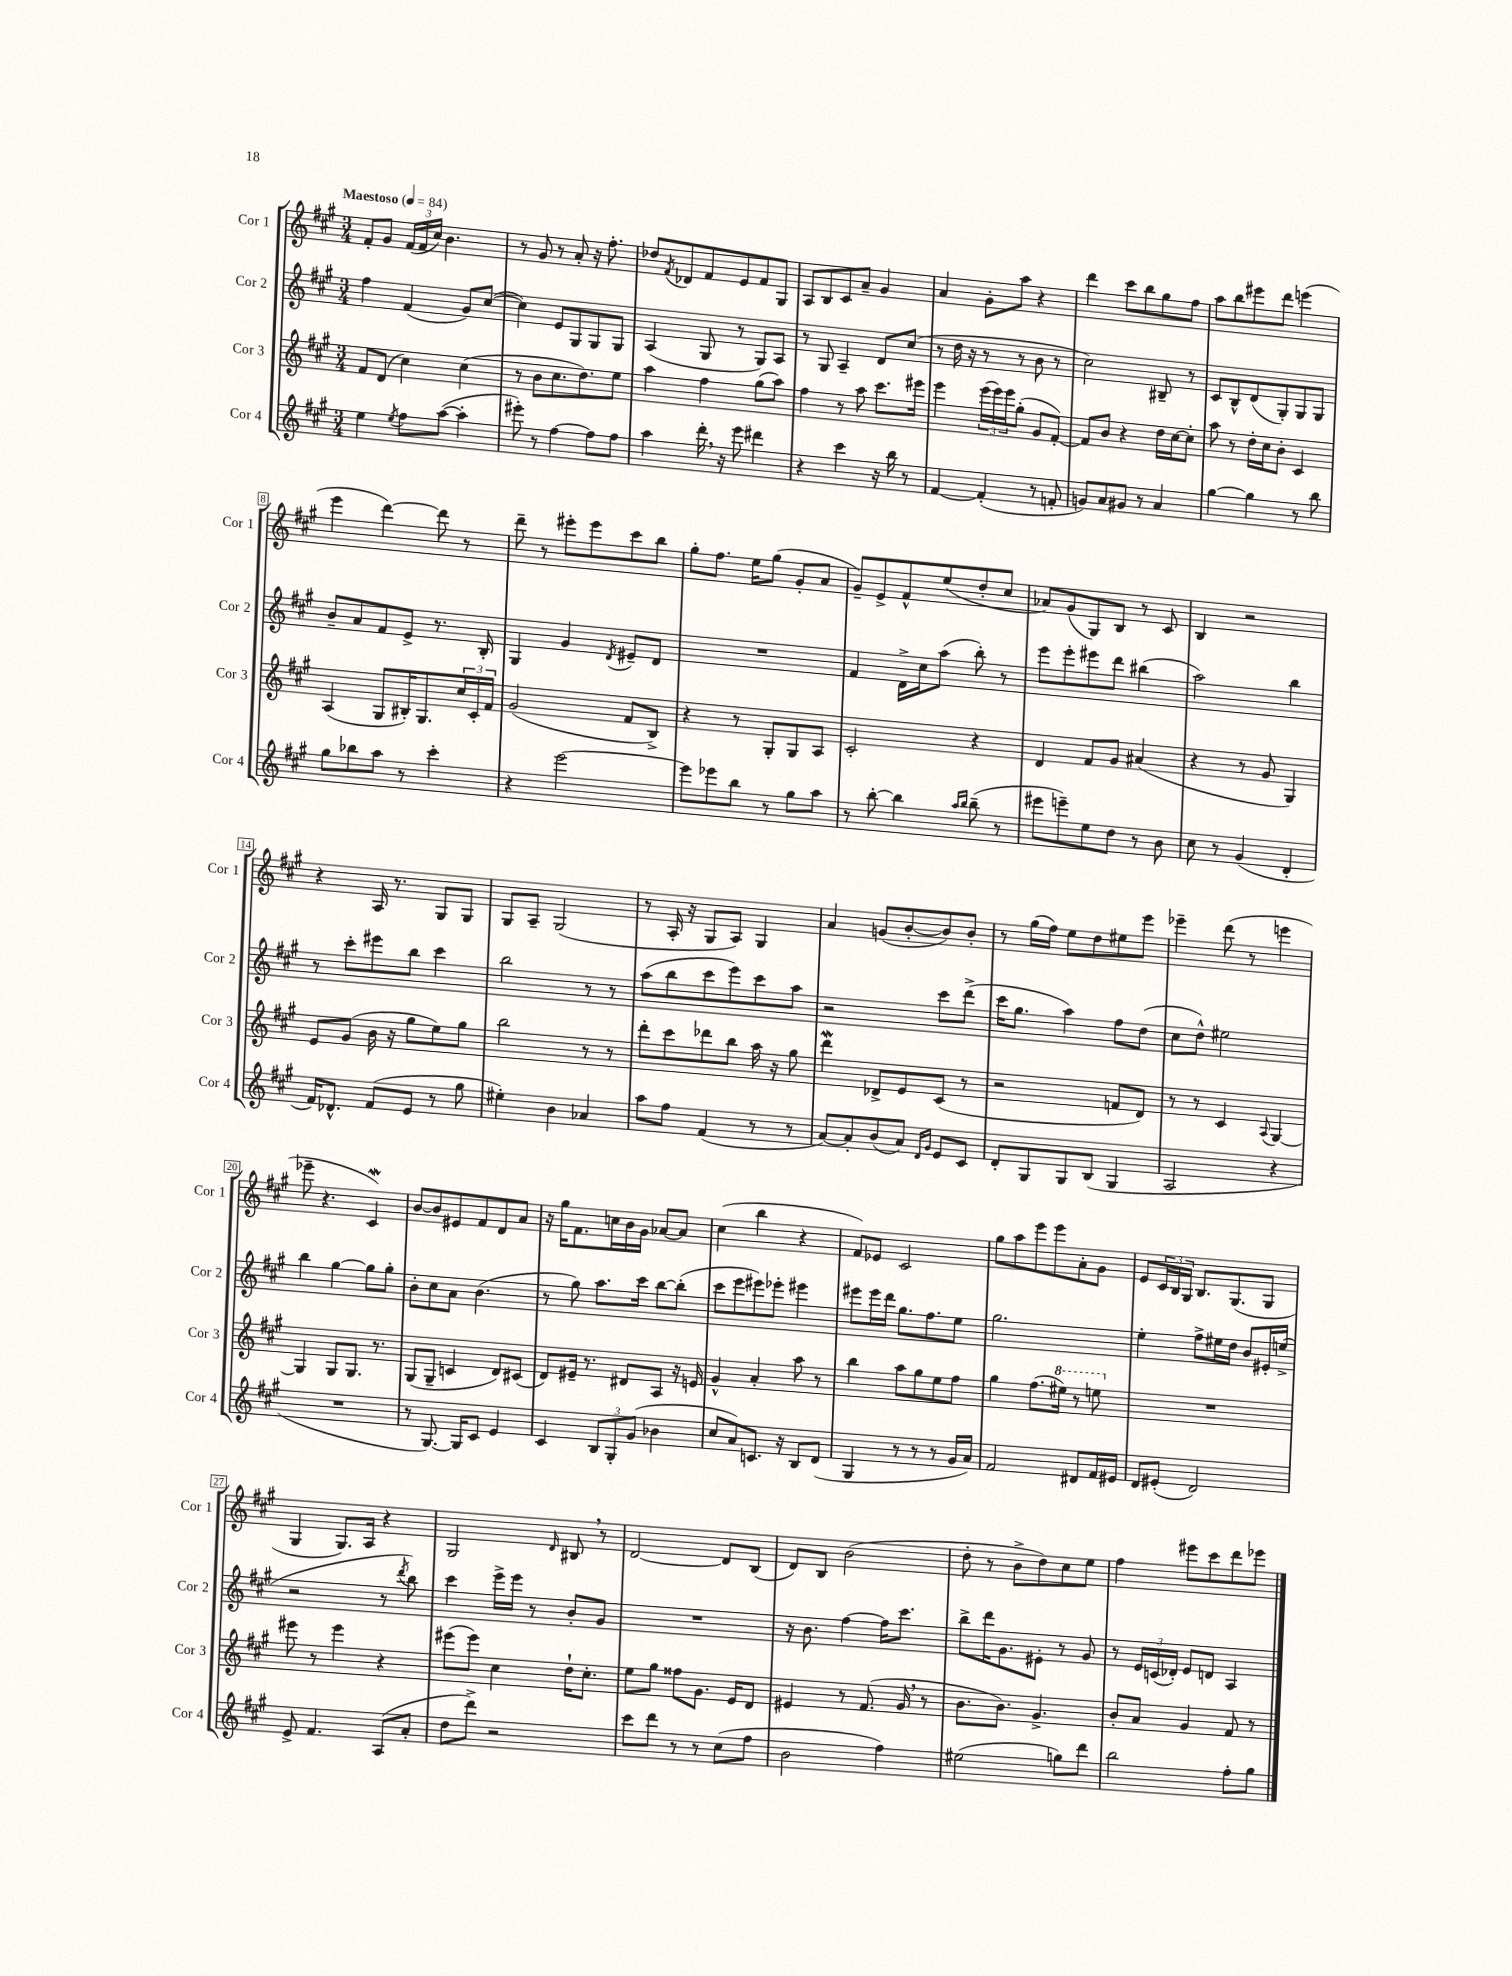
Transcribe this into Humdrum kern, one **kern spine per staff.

**kern	**kern	**kern	**kern
*staff4	*staff3	*staff2	*staff1
*clefG2	*clefG2	*clefG2	*clefG2
*k[f#c#g#]	*k[f#c#g#]	*k[f#c#g#]	*k[f#c#g#]
*M3/4	*M3/4	*M3/4	*M3/4
*MM84	*MM84	*MM84	*MM84
4ee	8f#	4ff#	8f#'
.	(8d	.	8g#
8qee	.	.	.
8ff#	4cc#)	(4f#	(24f#
.	.	.	24f#
.	.	.	24cc#)
([8aa	.	.	4.b
4aa']	(4cc#	8g#)	.
.	.	([8cc#	.
=	=	=	=
8eee#')	8r	4cc#])	8r
8r	8b	.	8g#
[4ff#	8.cc#	8e	8r
.	.	8G#	8a'
.	8.dd)	.	.
8ff#]	.	8G#	16r
.	.	.	8.ff#'
8ff#	8ee	8G#	.
=	=	=	=
4aa	4aa	(4A	8dd-
.	.	.	8qf#
.	.	.	8d-
16ddd'	4ff#	8G#	8f#
16r	.	.	.
8eee	.	8r	8e
4ddd#	(8gg#	8G#)	8f#
.	8aa)	8A	8G#
=	=	=	=
4r	4ff#	8r	8A
.	.	8G#	8B
4ccc#	8r	4A~	8c#
.	8aa	.	8a~
16r	8.ccc#	8d	4g#
16bb	.	.	.
8r	.	(8cc#	.
.	16eee#	.	.
=	=	=	=
[4f#	4eee	8r	4a
.	.	16dd	.
.	.	16r	.
(4f#']	(24eee	8r	8g#'
.	24eee)	.	.
.	24eee	.	.
.	(8gg#'	8r	8aa
8r	8g#	8b	4r
8f'	[8f#')	8r	.
=	=	=	=
8g)	8f#]	2cc#)	4ddd
8a	8b	.	.
8g#	4r	.	8ccc#
8r	.	.	8bb
4a	16dd	8B#~	8gg#
.	[16cc#	.	.
.	8cc#']	8r	8ff#
=	=	=	=
[4gg#	8aa	8c#	8aa
.	8r	8B^^	8bb
4gg#]	16dd'	(8d	8eee#
.	16cc#	.	.
.	8b'	8G#')	8ddd
8r	4c#	8G#	(4eee
8bb	.	8G#	.
=	=	=	=
8gg#	(4A	8b~	4eee
8bb-	.	8a	.
8aa	8G#	8f#	[4ddd)
8r	16B#')	8e^	.
.	8.G#	.	.
4ccc#'	.	8.r	8ddd]
.	24cc#	.	8r
.	24c#'	.	.
.	.	16B'	.
.	24f#	.	.
=	=	=	=
4r	(2g#	4G#	8ddd~
.	.	.	8r
[2eee	.	4g#	8eee#'
.	.	.	8eee#
.	.	8qd	.
.	8f#	8e#~	8ccc#
.	8B^)	8d	8bb
=	=	=	=
8eee]	4r	2.r	8gg#'
8eee-	.	.	8.ff#
8bb	8r	.	.
.	.	.	16ee
8r	8G#'	.	(8gg#
8gg#	8G#	.	8g#'
8aa	8A	.	8a
=	=	=	=
8r	2c#'	4f#	8g#~)
[8bb'	.	.	8e^
4bb]	.	16d^	8f#^^
.	.	16cc#	.
.	.	(8aa	(8ee
16qqaa	.	.	.
16qqbb	.	.	.
(8bb~	4r	8bb')	8dd'
8r	.	8r	8cc#
=	=	=	=
8eee#	4d	8eee	8a-)
8eee~)	.	8eee'	(8g#
8ee	8f#	8eee#	8G#)
8dd	8g#	8ddd	8B
8r	(4a#	(4bb#	8r
8b	.	.	8c#
=	=	=	=
8cc#	4r	2aa)	4B
8r	.	.	.
(4g#	8r	.	2r
.	8g#	.	.
4d'	4G#)	4bb	.
=	=	=	=
16f#)	8e	8r	4r
8.d-^^	.	.	.
.	(8g#	8ccc#'	.
(8f#	16b	8eee#	16A
.	16r	.	8.r
8e	8gg#	8bb	.
8r	8ee)	4ccc#	8G#
8gg#	8gg#	.	8G#
=	=	=	=
4ee#')	2bb	2bb	8G#
.	.	.	8A~
4b	.	.	(2G#
4a-	8r	8r	.
.	8r	8r	.
=	=	=	=
8aa	8ddd'	(8aa	8r
8ff#	8ccc#	8bb	16A'
.	.	.	16r
(4f#	8ddd-	8ccc#	8G#
.	8bb	8eee)	8A)
8r	16aa	8ccc#	4G#
.	16r	.	.
8r	8gg#	8aa	.
=	=	=	=
[8a)	4ddd	2r	4a
8a']	.	.	.
(8b	8d-^	.	(8g
8a)	8e	.	[8b'
16qqd	.	.	.
16qqg#	.	.	.
8e	(8c#	8ccc#	8b])
8c#	8r	(8ddd^	8b'
=	=	=	=
8d'	2r	16ccc#	8r
.	.	8.gg#	.
8G#	.	.	(16gg#
.	.	.	16ff#)
8G#	.	4aa)	8ee
(8B	.	.	8dd
4G#	8f	8ff#	8ee#
.	8d)	(8dd	8eee
=	=	=	=
2A	8r	8cc#	4eee-~
.	8r	8dd^^)	.
.	4c#	2ee#	(8ddd
.	.	.	8r
.	8qqA	.	.
4r	[4G#	.	4eee
=	=	=	=
2.r	4G#]	4bb	8eee-~
.	.	.	4.r
.	8G#	[4gg#	.
.	8.G#	.	.
.	.	8gg#]	4c#)
.	8.r	.	.
.	.	8gg#'	.
=	=	=	=
8r	(8G#	8b'	[8b
[8.G#)	8G#~	8cc#	8b]
.	4c	8a	8e#
16G#]	.	.	.
8c#	.	(4.b	8f#
4e	8d)	.	8d
.	(8c#	.	8a
=	=	=	=
4c#	8d)	8r	16r
.	.	.	16gg#
.	16e#~	8gg#)	8.f#
.	8.r	.	.
12B	.	8.aa	.
.	.	.	16cc
12G#'	.	.	.
.	8d#	.	16b
(12g#	.	.	.
.	.	16ccc#	16g#
4b-	8A	[8bb	[8a-
.	16r	(8bb']	8a-]
.	16e	.	.
=	=	=	=
8cc#	4g#^^	8ccc#	(4cc#
8a)	.	8eee	.
8.c	4a'	8eee#)	4bb
.	.	8eee-'	.
16r	.	.	.
8B	8aa	4eee#	4r
(8d	8r	.	.
=	=	=	=
4G#	4bb	8eee#	8f#)
.	.	16eee#	8e-
.	.	16ddd	.
8r	8aa	8.gg#	2c#
8r	8gg#	.	.
.	.	8.ff#	.
8r	8ee	.	.
16g#	8ff#	8ee	.
16a)	.	.	.
=	=	=	=
2f#	4gg#	2.gg#	8gg#
.	.	.	8aa
.	(8.ff#	.	8eee
.	.	.	8eee
.	16eee#)	.	.
8d#	8r	.	8a'
16f#	8eee	.	8g#
16e#	.	.	.
=	=	=	=
8d	2.r	4ee'	8e
(8e#'	.	.	24c#
.	.	.	24B
.	.	.	24G#
2d)	.	8ff#^	8.B
.	.	16ee#	.
.	.	16dd	(8.G#
.	.	8b	.
.	.	16e#'	8G#
.	.	(16ee^	.
=	=	=	=
8e^	8eee#	2r	4G#
4.f#	8r	.	.
.	4eee#	.	8.G#)
.	.	.	16A
(8A	4r	8r	4r
.	.	8qddd	.
8a'	.	8bb)	.
=	=	=	=
8dd	(8eee#	4ccc#	2G#
8ddd^)	8eee#)	.	.
2r	4cc#	16eee^	.
.	.	16eee	.
.	.	8r	.
.	.	.	16qqd
.	16dd`	8b'	8B#
.	8.cc#'	.	.
.	.	8g#	8r
=	=	=	=
8ccc#	8ee	2.r	[2d
8ddd	8gg#	.	.
8r	8ff##	.	.
8r	8.g#	.	.
(8cc#	.	.	8d]
.	16e	.	.
8ff#	8d	.	(8B
=	=	=	=
2b	4e#	16r	8d)
.	.	8.b	.
.	.	.	8B
.	8r	[4ff#	(2b
.	(8.f#	.	.
4ff#)	.	16ff#]	.
.	16g#	8.ccc#	.
.	8r	.	.
=	=	=	=
(2ee#	8.b	8bb^	8dd'
.	.	16ddd	8r
.	8.b)	8.g#	.
.	.	.	8b^
.	4.g#^	8e#'	8dd)
8gg)	.	8r	8cc#
8ddd	.	8g#	8ee
=	=	=	=
2bb	8b'	8r	4ff#
.	8a	24e	.
.	.	(24c	.
.	.	24d-')	.
.	4g#	8e	8eee#
.	.	8d	8ccc#
8ff#'	8f#	4A	8ddd
8gg#	8r	.	8eee-
==	==	==	==
*-	*-	*-	*-
